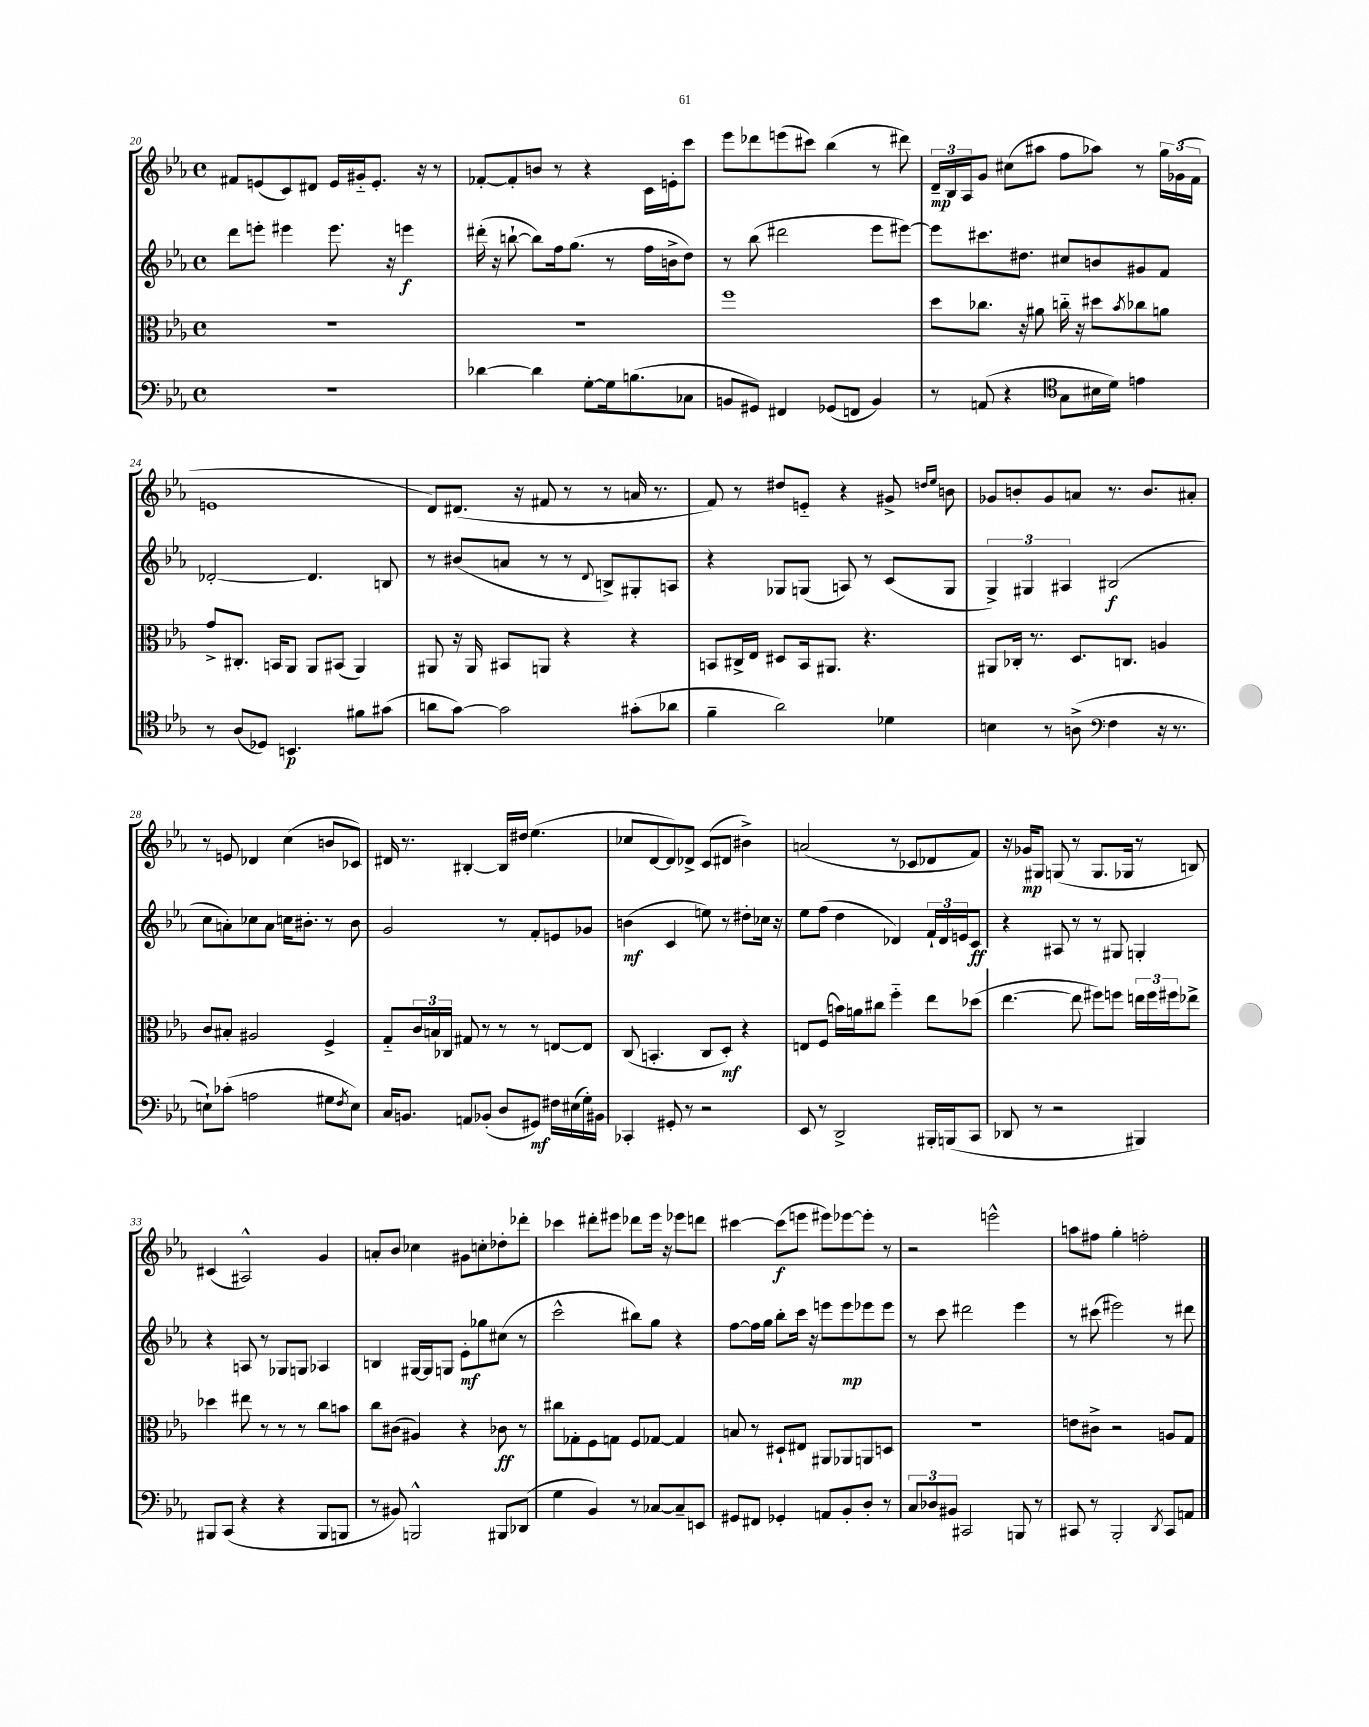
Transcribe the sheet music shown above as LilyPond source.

<<
\new StaffGroup <<
\new Staff = "s0" {
    \clef treble \key ees \major \defaultTimeSignature \time 4/4
    fis'8 e'8( c'8) dis'8 e'16 gis'16-_ e'8.-. r16 r8 |
    fes'8~-. fes'8-. b'8 r8 r4 c'16 e'16-. c'''8 |
    ees'''8 des'''8 e'''8( cis'''8) bes''4( r8 dis'''8) |
    \tuplet 3/2 { d'16--\mp bes16 aes16 } g'8 cis''8( ais''8 f''8 aes''8) r8 \tuplet 3/2 { g''16 ges'16( f'16 } |
    e'1 |
    d'8) dis'8.( r16 fis'8 r8 r8 a'16 r8. |
    f'8) r8 dis''8 e'8-_ r4 gis'8-> \grace { d''16 ees''16 } b'8 |
    ges'8 b'8-. ges'8 a'8 r8. b'8. ais'8-. |
    r8 e'8 des'4 c''4( b'8 ces'8) |
    dis'16 r8. bis4~-. bis16 dis''16 ees''4.( |
    ces''8 d'8~ d'8) des'8-> c'8( dis'8 bis'4->) |
    a'2( r8 ces'8 des'8 f'8) |
    r16 ges'16\mp gis8 g8( r8 g8. ges16 r8 b8) |
    cis'4( ais2-^) g'4 |
    a'8-. bes'8 ces''4 gis'8 c''8-. des''8-. des'''8-. |
    ces'''4 dis'''8-. eis'''8 des'''8 eis'''16 r16 ees'''8 d'''8 |
    cis'''4~ cis'''8\f( e'''8 eis'''8) ees'''8~ ees'''8-. r8 |
    r2 e'''2-^ |
    a''8 fis''8 g''4-. f''2-. \bar "|." |
}
\new Staff = "s1" {
    \clef treble \key ees \major \defaultTimeSignature \time 4/4
    d'''8 e'''8-. eis'''4 eis'''8. r16 e'''4\f |
    dis'''16-.( r16 b''8~-! b''8) f''16 g''8.( r8 f''16 b'16-> d''8) |
    r8 bes''8( dis'''2 ees'''8 eis'''8~) |
    eis'''8 cis'''8. dis''8. cis''8 b'8 gis'8 f'8 |
    des'2~-. des'4. b8 |
    r8 bis'8( a'8 r8 r8 \appoggiatura { d'8 } b8->) gis8-. a8 |
    r4 ges8 g8( a8) r8 c'8( g8 |
    \tuplet 3/2 { g4->) gis4 ais4 } bis2\f( |
    c''8 a'8-.) ces''8 a'8 c''16 bis'8.-. r8 bis'8 |
    g'2 r8 f'8-. e'8 ges'8 |
    b'4\mf( c'4 e''8) r8 dis''8-. ces''16 r16 |
    ees''8 f''8( d''4 des'4) \tuplet 3/2 { f'16-! des'16 e'16 } c'8\ff |
    r4 ais8 r8 r8 gis8 g4-. |
    r4 a8 r8 ges8 g8 aes4 |
    b4 gis16~ gis16 g8 ees'8-.\mf ges''8 cis''8( r8 |
    c'''2-^ bis''8) g''8 r4 |
    f''8~ f''16 g''16 bes''8-. c'''16 r16 e'''8 e'''8\mp ees'''8 ees'''8 |
    r8 c'''8 dis'''2 ees'''4 |
    r8 cis'''8( eis'''2) r8 dis'''8 \bar "|." |
}
\new Staff = "s2" {
    \clef alto \key ees \major \defaultTimeSignature \time 4/4
    R1 |
    R1 |
    f''1 |
    d''8 ces''8. r16 ais'8 c''16-_ r16 dis''8 \acciaccatura { bes'8 } ces''8 a'8 |
    g'8-> cis8.-. b,16 aes,8 aes,8 bis,8( aes,4) |
    ais,8 r16 ais,16 bis,8 a,8 r4 r4 |
    b,8 cis16-> ees16 dis8 b,16 ais,8. r4. |
    ais,8 ces16-. r8. d8. c8. a4 |
    c'8 bis8-. ais2 f4-> |
    g8-_ \tuplet 3/2 { c'16 b16 ces16 } gis8 r8 r8 r8 e8~ e8 |
    c8( b,4.-. c8 d8-.\mf) r4 |
    e8 f8( b'16) a'16 cis''8 f''4-_ ees''8 des''8( |
    ees''4.~ ees''8 fis''8) f''8 \tuplet 3/2 { e''16 f''16 fis''16 } ees''8-> |
    des''4 eis''8 r8 r8 r8 c''8 b'8 |
    c''8 cis'8( ais4) r4 ces'8\ff r8 |
    cis''8 ges8-. f8 g8 f8 ges8~ ges4 |
    b8 r8 dis8-! eis8 ais,8 aes,8 a,8 d8 |
    R1 |
    e'8 cis'8-> r2 a8 g8 \bar "|." |
}
\new Staff = "s3" {
    \clef bass \key ees \major \defaultTimeSignature \time 4/4
    R1 |
    des'4~ des'4 g8~-. g16 b8.( ces8 |
    b,8 gis,8) fis,4 ges,8( f,8 b,4) |
    r8 a,8( r4 \clef tenor g8 bis16 d'16) e'4 |
    r8 aes8( des8) b,4.\p fis'8 gis'8( |
    a'8 g'8~) g'2 gis'8-.( aes'8 |
    f'4-- aes'2) des'4 |
    b4 r8 a8->( \clef bass f4 r16 r8. |
    e8-!) ces'8-.( a2 gis8 \acciaccatura { f8 } e8) |
    c16 b,8. a,8 bes,8-.( d8 gis,8\mf) fis16 eis16( g16-.) bis,16 |
    ces,4-. gis,8-. r8 r2 |
    ees,8 r8 d,2-> bis,,16-. b,,16( c,8 |
    des,8 r8 r2 bis,,4) |
    bis,,8 c,8( r4 r4 bis,,8 b,,8 |
    r8 bis,8) b,,2-^ bis,,8 des,8( |
    g4 bes,4) r8 ces8~ ces8-- e,8 |
    gis,8 fis,8 ges,4-. a,8 bes,8-. d8-. r8 |
    \tuplet 3/2 { c8 des8 bis,8 } cis,2 b,,8 r8 |
    cis,8 r8 bes,,2-. \acciaccatura { d,8 } cis,8 a,8 \bar "|." |
}
>>
>>
\layout { \context { \Score currentBarNumber = #20 } }
